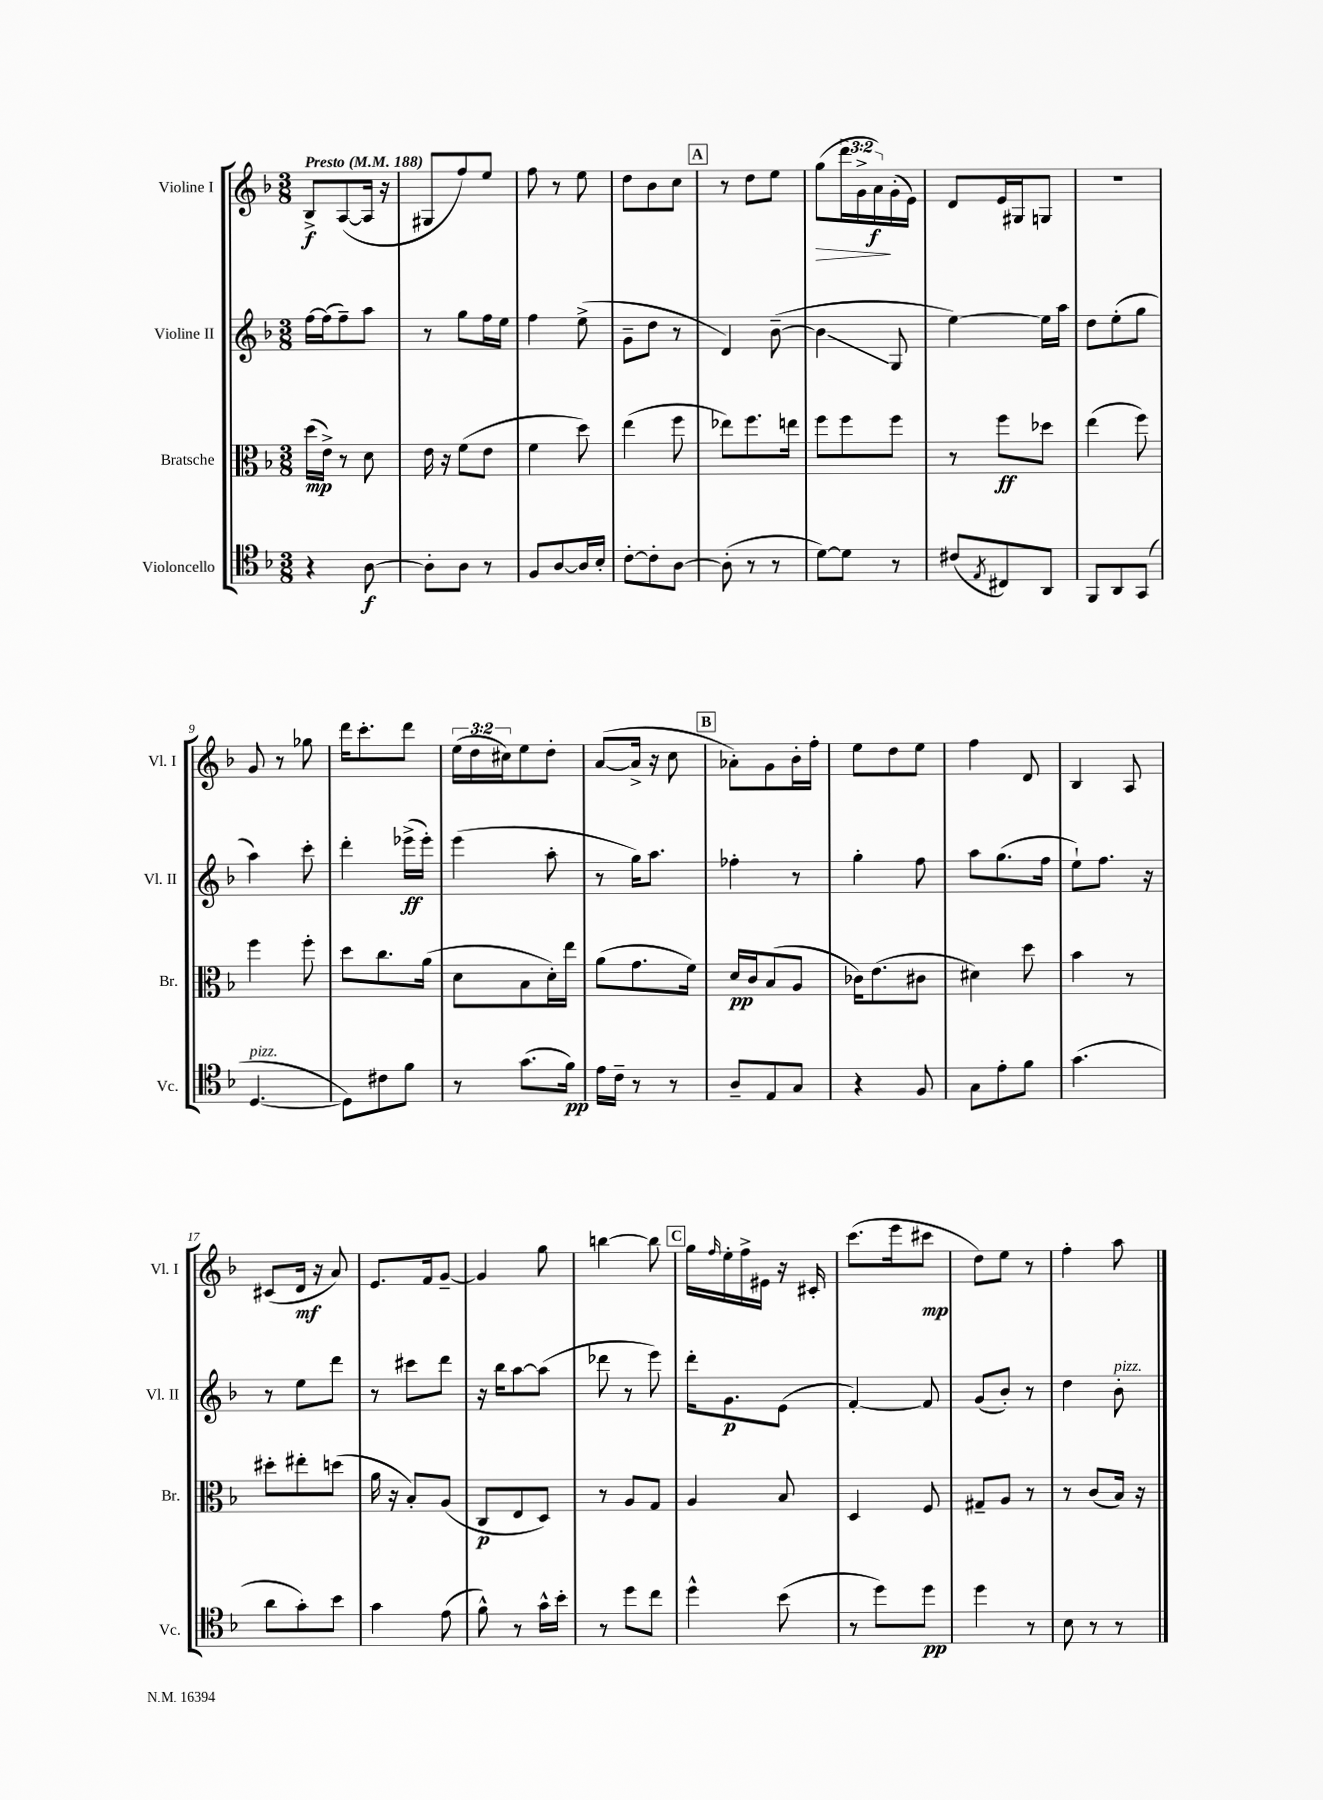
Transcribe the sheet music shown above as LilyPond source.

<<
\new StaffGroup <<
\new Staff = "s0" \with { instrumentName = "Violine I" shortInstrumentName = "Vl. I" } {
    \clef treble \key f \major \numericTimeSignature \time 3/8 \override Staff.TupletNumber.text = #tuplet-number::calc-fraction-text \tempo "Presto" 4 = 188
    bes8->\f a8~( a16 r16 |
    gis8 f''8) e''8 |
    f''8 r8 e''8 |
    d''8 bes'8 c''8 |
    \mark \markup { \box "A" } r8 d''8 e''8 |
    g''8\>( \tuplet 3/2 { d'''16 g'16-> a'16\f\!) } g'16-.( e'16) |
    d'8 e'16 gis16 g8 |
    r4. |
    g'8 r8 ges''8 |
    d'''16 c'''8.-. d'''8 |
    \tuplet 3/2 { e''16( d''16 cis''16) } e''8 d''8-. |
    a'8~( a'16-> r16 c''8 |
    \mark \markup { \box "B" } aes'8-.) g'8 bes'16-. f''16-. |
    e''8 d''8 e''8 |
    f''4 d'8 |
    bes4 a8 |
    cis'8( d'16\mf r16 a'8) |
    e'8. f'16 g'8~-- |
    g'4 g''8 |
    b''4~ b''8 |
    \mark \markup { \box "C" } g''16 \grace { f''16 } e''16-. f''16-> eis'16 r16 cis'16-. |
    c'''8.( e'''16 cis'''8\mp |
    d''8) e''8 r8 |
    f''4-. a''8 \bar "|." |
}
\new Staff = "s1" \with { instrumentName = "Violine II" shortInstrumentName = "Vl. II" } {
    \clef treble \key f \major \numericTimeSignature \time 3/8
    f''16~ f''16( f''8--) a''8 |
    r8 g''8 f''16 e''16 |
    f''4 e''8->( |
    g'8-- d''8 r8 |
    \mark \markup { \box "A" } d'4) bes'8~--( |
    bes'4\glissando g8 |
    e''4~) e''16 a''16 |
    d''8 e''8-.( g''8 |
    a''4) c'''8-. |
    d'''4-. ees'''16->\ff( ees'''16-.) |
    e'''4( a''8-. |
    r8 g''16) a''8. |
    \mark \markup { \box "B" } fes''4-. r8 |
    g''4-. f''8 |
    a''8 g''8.( f''16 |
    e''8-!) f''8. r16 |
    r8 e''8 d'''8 |
    r8 cis'''8 d'''8 |
    r16 bes''16 a''8~ a''8( |
    des'''8 r8 e'''8) |
    \mark \markup { \box "C" } d'''16-. g'8.\p e'8( |
    f'4~-.) f'8 |
    g'8( bes'8-.) r8 |
    d''4 bes'8-.^\markup { \italic "pizz." } \bar "|." |
}
\new Staff = "s2" \with { instrumentName = "Bratsche" shortInstrumentName = "Br." } {
    \clef alto \key f \major \numericTimeSignature \time 3/8
    d''16\mp( e'16->) r8 d'8 |
    e'16 r16 f'8( e'8 |
    f'4 d''8) |
    e''4( f''8 |
    \mark \markup { \box "A" } ees''8) f''8. e''16 |
    f''8 f''8 f''8 |
    r8 f''8\ff des''8 |
    e''4( f''8) |
    f''4 f''8-. |
    d''8 c''8. a'16( |
    d'8 bes8 d'16-.) e''16 |
    a'8( g'8. f'16) |
    \mark \markup { \box "B" } d'16\pp c'16 bes8( a8 |
    ces'16) e'8.( cis'8 |
    dis'4) d''8 |
    bes'4 r8 |
    dis''8-. eis''8-. d''8( |
    a'16 r16 bes8-.) a8( |
    c8\p e8 d8) |
    r8 a8 g8 |
    \mark \markup { \box "C" } a4 bes8 |
    d4 f8 |
    gis8-- a8 r8 |
    r8 c'8( bes16) r16 \bar "|." |
}
\new Staff = "s3" \with { instrumentName = "Violoncello" shortInstrumentName = "Vc." } {
    \clef tenor \key f \major \numericTimeSignature \time 3/8
    r4 a8~\f |
    a8-. a8 r8 |
    f8 a8~ a16 bes16-. |
    c'8~-. c'8-. a8~ |
    \mark \markup { \box "A" } a8-.( r8 r8 |
    d'8~) d'8 r8 |
    cis'8( \acciaccatura { e8 } cis8) a,8 |
    f,8 a,8 g,8( |
    d4.~^\markup { \italic "pizz." } |
    d8) cis'8 f'8 |
    r8 g'8.( f'16\pp) |
    e'16 c'16-- r8 r8 |
    \mark \markup { \box "B" } a8-- e8 g8 |
    r4 f8 |
    g8 e'8-. f'8 |
    g'4.( |
    a'8 g'8-.) bes'8 |
    g'4 e'8( |
    f'8-^) r8 g'16-^ bes'16-. |
    r8 d''8 c''8 |
    \mark \markup { \box "C" } d''4-^ bes'8( |
    r8 d''8) d''8\pp |
    d''4 r8 |
    bes8 r8 r8 \bar "|." |
}
>>
>>
